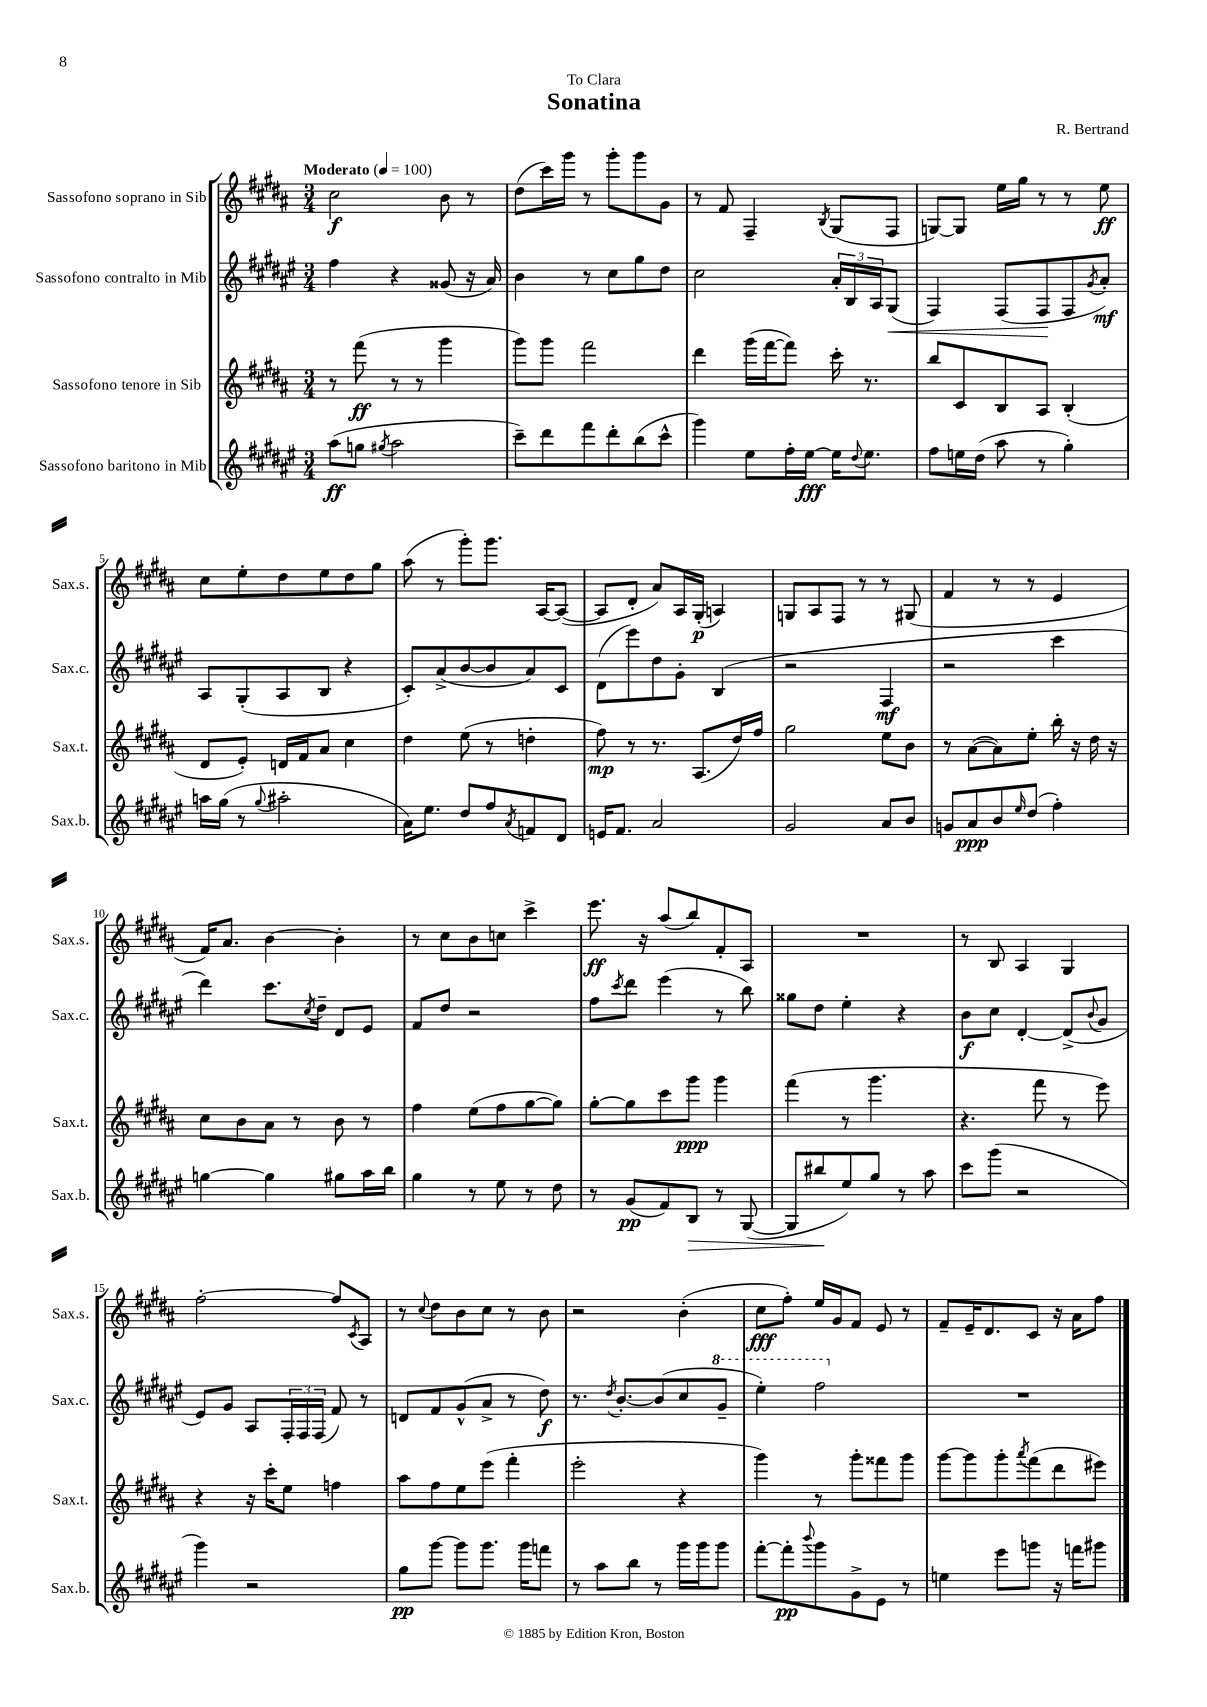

**kern	**kern	**kern	**kern
*staff4	*staff3	*staff2	*staff1
*clefG2	*clefG2	*clefG2	*clefG2
*k[f#c#g#d#a#e#]	*k[f#c#g#d#a#]	*k[f#c#g#d#a#e#]	*k[f#c#g#d#a#]
*M3/4	*M3/4	*M3/4	*M3/4
*MM100	*MM100	*MM100	*MM100
(8aa#	8r	4ff#	2cc#
8gg	(8fff#	.	.
8qgg#	.	.	.
2aa#	8r	4r	.
.	8r	.	.
.	4ggg#	(8g##	8b
.	.	16r	8r
.	.	16a#)	.
=	=	=	=
8ccc#~)	8ggg#)	4b	(8dd#
8ddd#	8ggg#	.	16ccc#)
.	.	.	16ggg#
8fff#	2fff#	8r	8r
8ddd#'	.	8cc#	8ggg#'
(8bb	.	8gg#	8ggg#
8ccc#^^	.	8dd#	8g#
=	=	=	=
4ggg#)	4ddd#	2cc#	8r
.	.	.	8f#
8ee#	(16ggg#	.	4F#~
.	[16fff#	.	.
16ff#'	8fff#])	.	.
[16ee#	.	.	.
.	.	.	8qB
16ee#]	16ccc#'	24a#'	(8G#
.	.	24B	.
8qqdd#	.	.	.
8.ee#	8.r	.	.
.	.	24A#	.
.	.	(8G#	8F#
=	=	=	=
8ff#	8bb	4F#)	[8G)
16ee	8c#	.	8G]
(16dd#	.	.	.
8aa#	8B	(8F#	16ee
.	.	.	16gg#
8r	8A#	8F#	8r
4gg#')	(4B'	8F#	8r
.	.	8qg#	.
.	.	8a#')	8ee
=	=	=	=
16aa	8d#	8A#	8cc#
(16gg#	.	.	.
8r	8e')	(8G#'	8ee'
8qqgg#	.	.	.
2aa#'	16d	8A#	8dd#
.	16f#	.	.
.	8a#	8B	8ee
.	4cc#	4r	8dd#
.	.	.	8gg#
=	=	=	=
16a#)	4dd#	8c#')	(8aa#
8.ee#	.	.	.
.	.	(8a#^	8r
8dd#	(8ee	[8b	8ggg#')
8ff#	8r	8b]	8.ggg#
8qa#	.	.	.
8f	4dd'	8a#)	.
.	.	.	[16A#
8d#	.	8c#	(8A#_
=	=	=	=
16e	8ff#)	(8d#	8A#]
8.f#	.	.	.
.	8r	8eee#)	8d#'
2a#	8.r	8dd#	8a#)
.	.	8g#'	16A#
.	(8.A#	.	(16G#'
.	.	(4B	4A)
.	16dd#)	.	.
.	16ff#	.	.
=	=	=	=
2g#	2gg#	2r	8G
.	.	.	8A#
.	.	.	8F#
.	.	.	8r
8a#	8ee	4F#	8r
8b	8b	.	(8G#
=	=	=	=
8g	8r	2r	4f#
8a#	([8a#	.	.
8b	8a#])	.	8r
16qqee#	.	.	.
(8dd#	8ee'	.	8r
4ff#')	16bb'	4ccc#	4e
.	16r	.	.
.	16dd#	.	.
.	16r	.	.
=	=	=	=
[4gg	8cc#	4ddd#)	16f#)
.	.	.	8.a#
.	8b	.	.
4gg]	8a#	8.ccc#	[4b
.	8r	.	.
.	.	8qcc#	.
.	.	16dd#~	.
8gg#	8b	8d#	4b']
16aa#	8r	8e#	.
16bb	.	.	.
=	=	=	=
4gg#	4ff#	8f#	8r
.	.	8dd#	8cc#
8r	(8ee	2r	8b
8ee#	8ff#	.	8cc
8r	[8gg#	.	4ccc#^
8dd#	8gg#])	.	.
=	=	=	=
8r	[8gg#'	8ff#	8.eee
.	.	8qccc#	.
(8g#	8gg#]	8ddd#	.
.	.	.	16r
8f#)	8ccc#	(4eee#	(8aa#
8B	8ggg#	.	8bb)
8r	4ggg#	8r	8f#'
([8G#	.	8bb)	8A#
=	=	=	=
8G#]	(4fff#	8gg##	2.r
8bb#	.	8dd#	.
8ee#)	8r	4ee#'	.
8gg#	4.ggg#	.	.
8r	.	4r	.
8aa#	.	.	.
=	=	=	=
8ccc#	4.r	8b	8r
(8ggg#	.	8cc#	8B
2r	.	[4d#'	4A#
.	8fff#	.	.
.	8r	(8d#^]	4G#
.	.	8qqb	.
.	8eee)	8g#	.
=	=	=	=
4ggg#)	4r	8e#)	[2ff#'
.	.	8g#	.
2r	16r	8A#	.
.	16ccc#'	.	.
.	8ee	24F#'	.
.	.	24F#	.
.	.	(24F#	.
.	4ff	8f#)	8ff#]
.	.	.	8qc#
.	.	8r	8A#
=	=	=	=
8gg#	8aa#	8d	8r
.	.	.	8qqcc#
[8ggg#	8ff#	8f#	8dd#
8ggg#]	8ee	(8g#^^	8b
8.ggg#	(8eee	8a#^	8cc#
.	4fff#'	8r	8r
16ggg#	.	.	.
8fff	.	8dd#)	8b
=	=	=	=
8r	2eee'	8.r	2r
8aa#	.	.	.
.	.	8qdd#	.
.	.	[8.b'	.
8bb	.	.	.
8r	.	(8b]	.
16ggg#	4r	8cc#	(4b'
16ggg#	.	.	.
8ggg#	.	8gg#~	.
=	=	=	=
[8fff#'	4ggg#)	4eee#')	8cc#
8fff#']	.	.	8ff#')
8qqbbb	.	.	.
8ggg#	8r	2fff#	16ee
.	.	.	16g#
8g#^	8ggg#'	.	8f#
8e#	8fff##	.	8e
8r	8ggg#	.	8r
=	=	=	=
4ee	[8ggg#	2.r	8f#~
.	8ggg#]	.	16e~
.	.	.	8.d#
8eee#	8ggg#'	.	.
.	8qaaa#	.	.
8ggg	(8fff#	.	8c#
16r	8ddd#	.	16r
16fff	.	.	16a#
8ggg#	8eee#)	.	8ff#
==	==	==	==
*-	*-	*-	*-
